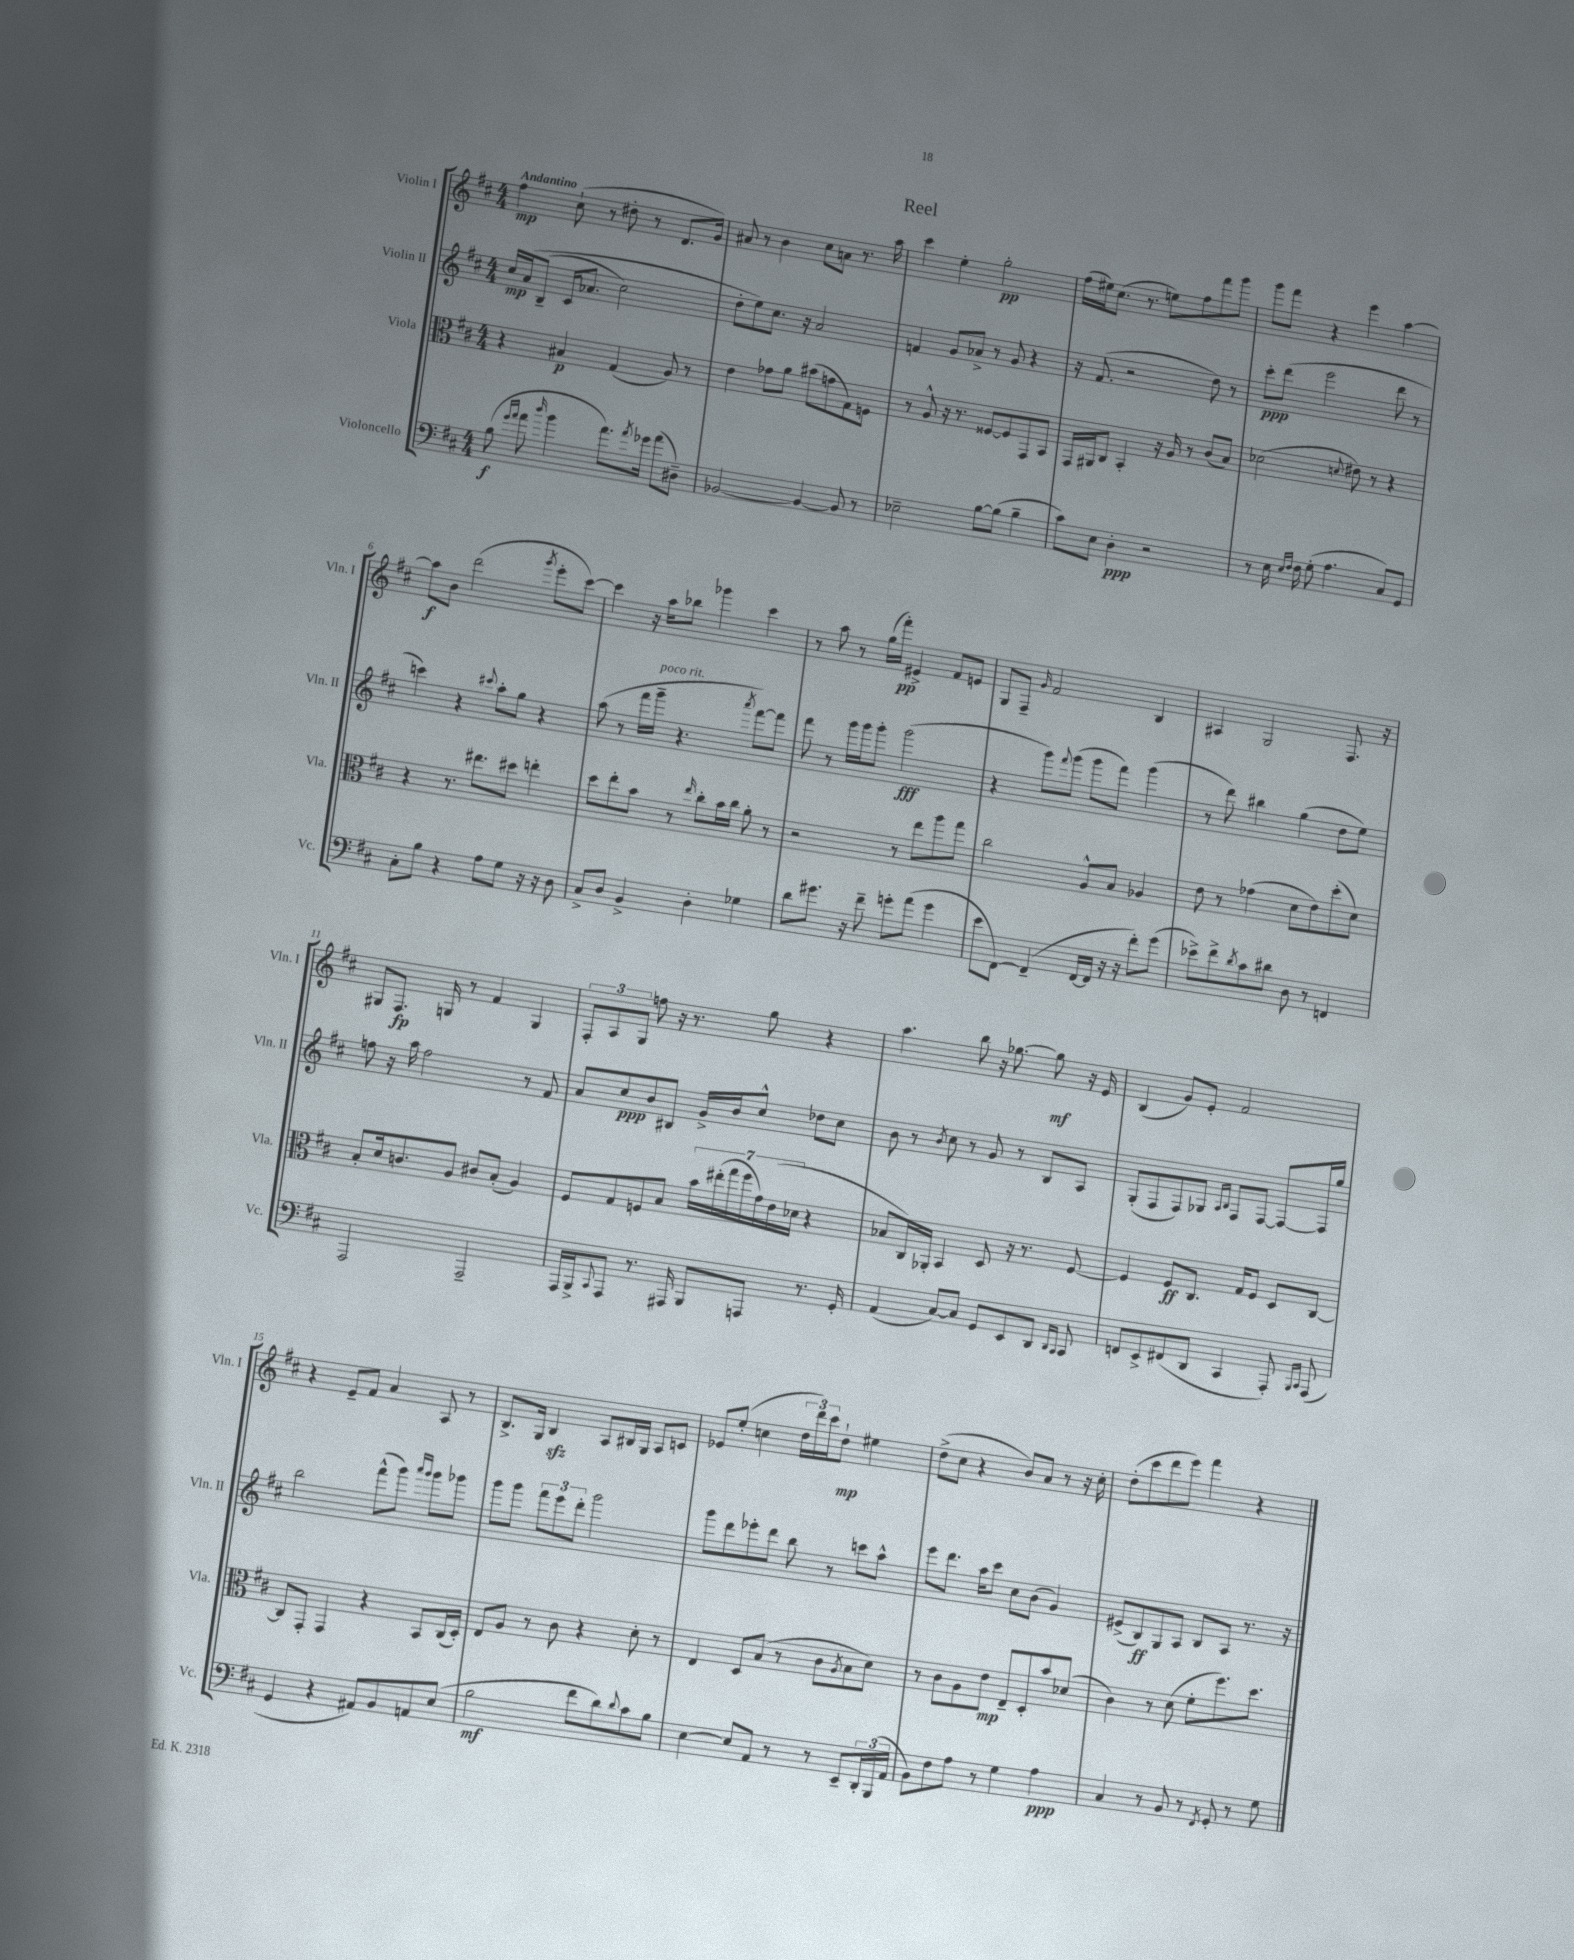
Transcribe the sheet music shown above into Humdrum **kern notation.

**kern	**kern	**kern	**kern
*staff4	*staff3	*staff2	*staff1
*clefF4	*clefC3	*clefG2	*clefG2
*k[f#c#]	*k[f#c#]	*k[f#c#]	*k[f#c#]
*M4/4	*M4/4	*M4/4	*M4/4
(8B	4r	16cc#	4ff#
.	.	&(16a	.
16qqg	.	.	.
16qqa	.	.	.
8a	.	(8B~	.
16qqdd	.	.	.
4b	4B#	16c#	(8cc#`
.	.	8.a-	.
.	.	.	8r
8.a)	(4G	2cc#)	8dd#'
.	.	.	8r
8qa	.	.	.
16g-	.	.	.
(8a	8A)	.	8.d
8D#~)	8r	.	.
.	.	.	16g)
=	=	=	=
[2BB-	4e	8dd'	8a#
.	.	8ee&)	8r
.	8g-	8.cc#	4b
.	8a	.	.
.	.	16r	.
4BB-_	(8b#	2a	8cc#
.	8g	.	8a
8BB-]	8G)	.	8.r
8r	8F	.	.
.	.	.	16aa
=	=	=	=
2E-~	8r	4f	4ccc#
.	8A^^	.	.
.	16r	8g	4ee'
.	8.r	.	.
.	.	8a-^	.
[8B	[8F##	8r	2gg'
(8B]	8F##]	8g	.
4B~	8GG	4r	.
.	8BB	.	.
=	=	=	=
8c#)	16GG	16r	(16ff#
.	16AA#	(8.f#	16ee#)
8E	8C#	.	(8.cc#
4D'	4BB'	2r	.
.	.	.	8.r
2r	16r	.	8ee)
.	16A	.	.
.	8r	.	8ff#
.	(8c#	8dd)	8fff#
.	8B)	8r	8ggg
=	=	=	=
8r	(2d-	8ccc#'	8ggg
16E	.	(8ddd	8fff#
16qqE	.	.	.
16qqF#	.	.	.
16F#	.	.	.
(8G'	.	2eee	4r
4.A	.	.	.
.	8qqd	.	.
.	8e#)	.	4eee
.	8r	.	.
8C#)	4r	8ddd	[4aa
8GG	.	8r	.
=	=	=	=
8C#'	4r	4ccc)	8aa]
8B	.	.	8b
4r	8.r	4r	(2ddd
.	8.ee#	.	.
.	.	8qqccc#	.
8A	.	8aa'	.
8G	8dd#	8gg	.
.	.	.	8qggg
16r	4ee'	4r	8eee'
16r	.	.	.
8D	.	.	[8ccc#)
=	=	=	=
8C#^	8dd	(8aa	4ccc#]
8D	8ee'	8r	.
4BB^	8b	16fff#	16r
.	.	16ggg~	16aa
.	8r	4.r	8bb-
.	16qqee	.	.
4D'	8cc#'	.	4ggg-
.	16b	.	.
.	16cc#	.	.
.	.	8qaaa	.
4G-	8a'	[8fff#)	4ccc#
.	8r	8fff#]	.
=	=	=	=
8d	2r	8fff#	8r
8.g#	.	8r	8aa
.	.	16ggg	8r
16r	.	16ggg	.
8f#~	.	8ggg'	(16gg
.	.	.	16fff#')
8g'	8r	(2ggg	4e#^
(8a	8ee	.	.
4g	8aa	.	8f#
.	8gg	.	8e
=	=	=	=
8e	2cc#	4r	8G
[8FF#)	.	.	8F#~
.	.	.	16qqg
(4FF#~]	.	8ggg)	2f#
.	.	8qqfff#	.
.	.	(8ggg	.
[16FF#	8A^^	8ggg	.
16FF#]	.	.	.
16r	8B	8fff#)	.
16r	.	.	.
8f#')	4A-	(4ggg	4B
(8g	.	.	.
=	=	=	=
8e-^)	8e	8r	4A#
8f#^	8r	8ddd)	.
8qd	.	.	.
8c#	(4g-	4bb#	2G
8d#	.	.	.
8D	8d	(4gg	.
8r	8e)	.	.
4FF	(8dd'	8dd	8.F#
.	8d)	8ee)	.
.	.	.	16r
=	=	=	=
2AAA	8B'	8ff	8G#
.	16d	16r	8.F#
.	8.c	16aa	.
.	.	2ff	.
.	.	.	16G
.	8A	.	8r
2AAA~	8c#	.	4f#
.	(8B'	.	.
.	4A)	8r	4G
.	.	8f#	.
=	=	=	=
16AAA	8F#	8a	12F#'
16BBB^	.	.	.
.	.	.	12A
8qqCC#	.	.	.
8AAA	8G	8cc#	.
.	.	.	12G
8.r	8F	8b	8ff
.	8B	8B#	16r
16AAA#	.	.	8.r
8BBB	28b	16g^	.
.	(28ee#'	.	.
.	.	16b	.
.	28gg	.	.
.	28ff#	.	.
8AAA	.	8cc#^^	8gg
.	28g)	.	.
.	(28e	.	.
.	28d-	.	.
8.r	4r	8dd-	4r
.	.	8cc#	.
16GG'	.	.	.
=	=	=	=
(4AA	8B-	8b	4.aa
.	16C#)	8r	.
.	16AA-'	.	.
.	.	8qb	.
[8C#)	4BB	8cc#	.
8C#]	.	8r	8bb
8GG	8D	8g	16r
.	.	.	[8.gg-
8EE	16r	8r	.
.	8.r	.	.
8DD	.	8B	8gg-]
16qqDD	.	.	.
16qqCC#	.	.	.
8CC#	[8F#	8A	16r
.	.	.	16e
=	=	=	=
8FF	4F#]	(8G'	(4B
8EE^	.	8F#	.
(8FF#	8F#	8F#)	8g)
8DD	8.C#	8G-	8e'
.	.	16qqA	.
.	.	16qqB	.
4CC#	.	8F#	2f#
.	16G	.	.
.	8F#	[8F#	.
8AAA')	8D	8F#_	.
16qqBBB	.	.	.
16qqCC#	.	.	.
(8AAA	[8C#	16F#]	.
.	.	16gg	.
=	=	=	=
4GG	8C#]	2bb	4r
.	8GG'	.	.
4r	4GG	.	8e~
.	.	.	8f#
8AA#)	4r	(8fff#^^	4a
8BB	.	8ggg)	.
.	.	16qqaaa	.
.	.	16qqggg	.
8AA	8BB	8ggg	8A
(8E	(16C#	8ggg-	8r
.	16D')	.	.
=	=	=	=
2B	8E	8ggg	8.B^
.	8A	8ggg	.
.	.	.	16G
.	8r	12fff#	4B
.	.	12eee	.
.	8c#	.	.
.	.	12ddd'	.
8f#	4r	2ggg	8A
8d)	.	.	16B#
.	.	.	16G
8qqd	.	.	.
8c#	8d'	.	8A
8B	8r	.	8c
=	=	=	=
[4E	4E	8ggg	8e-
.	.	8ddd	(8ee'
8E]	8D	8eee-'	4cc
8AA	(8B	8ddd	.
8r	8r	8bb	24dd
.	.	.	24ddd)
.	.	.	24ccc#
8r	8c#	8r	8dd`
.	8qA	.	.
8EE~	8B	8ccc	4ee#
24DD'	8d)	8aa^^	.
(24BBB	.	.	.
24AA	.	.	.
=	=	=	=
8BB)	8r	8eee	(8dd^
8F#	8c#	8.ddd	8cc#
8A	8A	.	4r
.	.	16aa	.
8r	8e	8ccc#	.
4G	8E~	8cc#	8b)
.	8D'	(8b	8a
4A	8b	4g)	8r
.	(8d-	.	16r
.	.	.	16cc#'
=	=	=	=
4C#	4c#)	(8e#^	(8dd'
.	.	8B)	8ccc#
8r	8r	8G	8ddd
8BB	(8d	8A	8eee)
8r	8f#'	8B	4fff#
8qFF#	.	.	.
8GG'	8.ff#)	8A	.
8r	.	8.r	4r
.	8.dd	.	.
8G	.	.	.
.	.	16r	.
==	==	==	==
*-	*-	*-	*-
